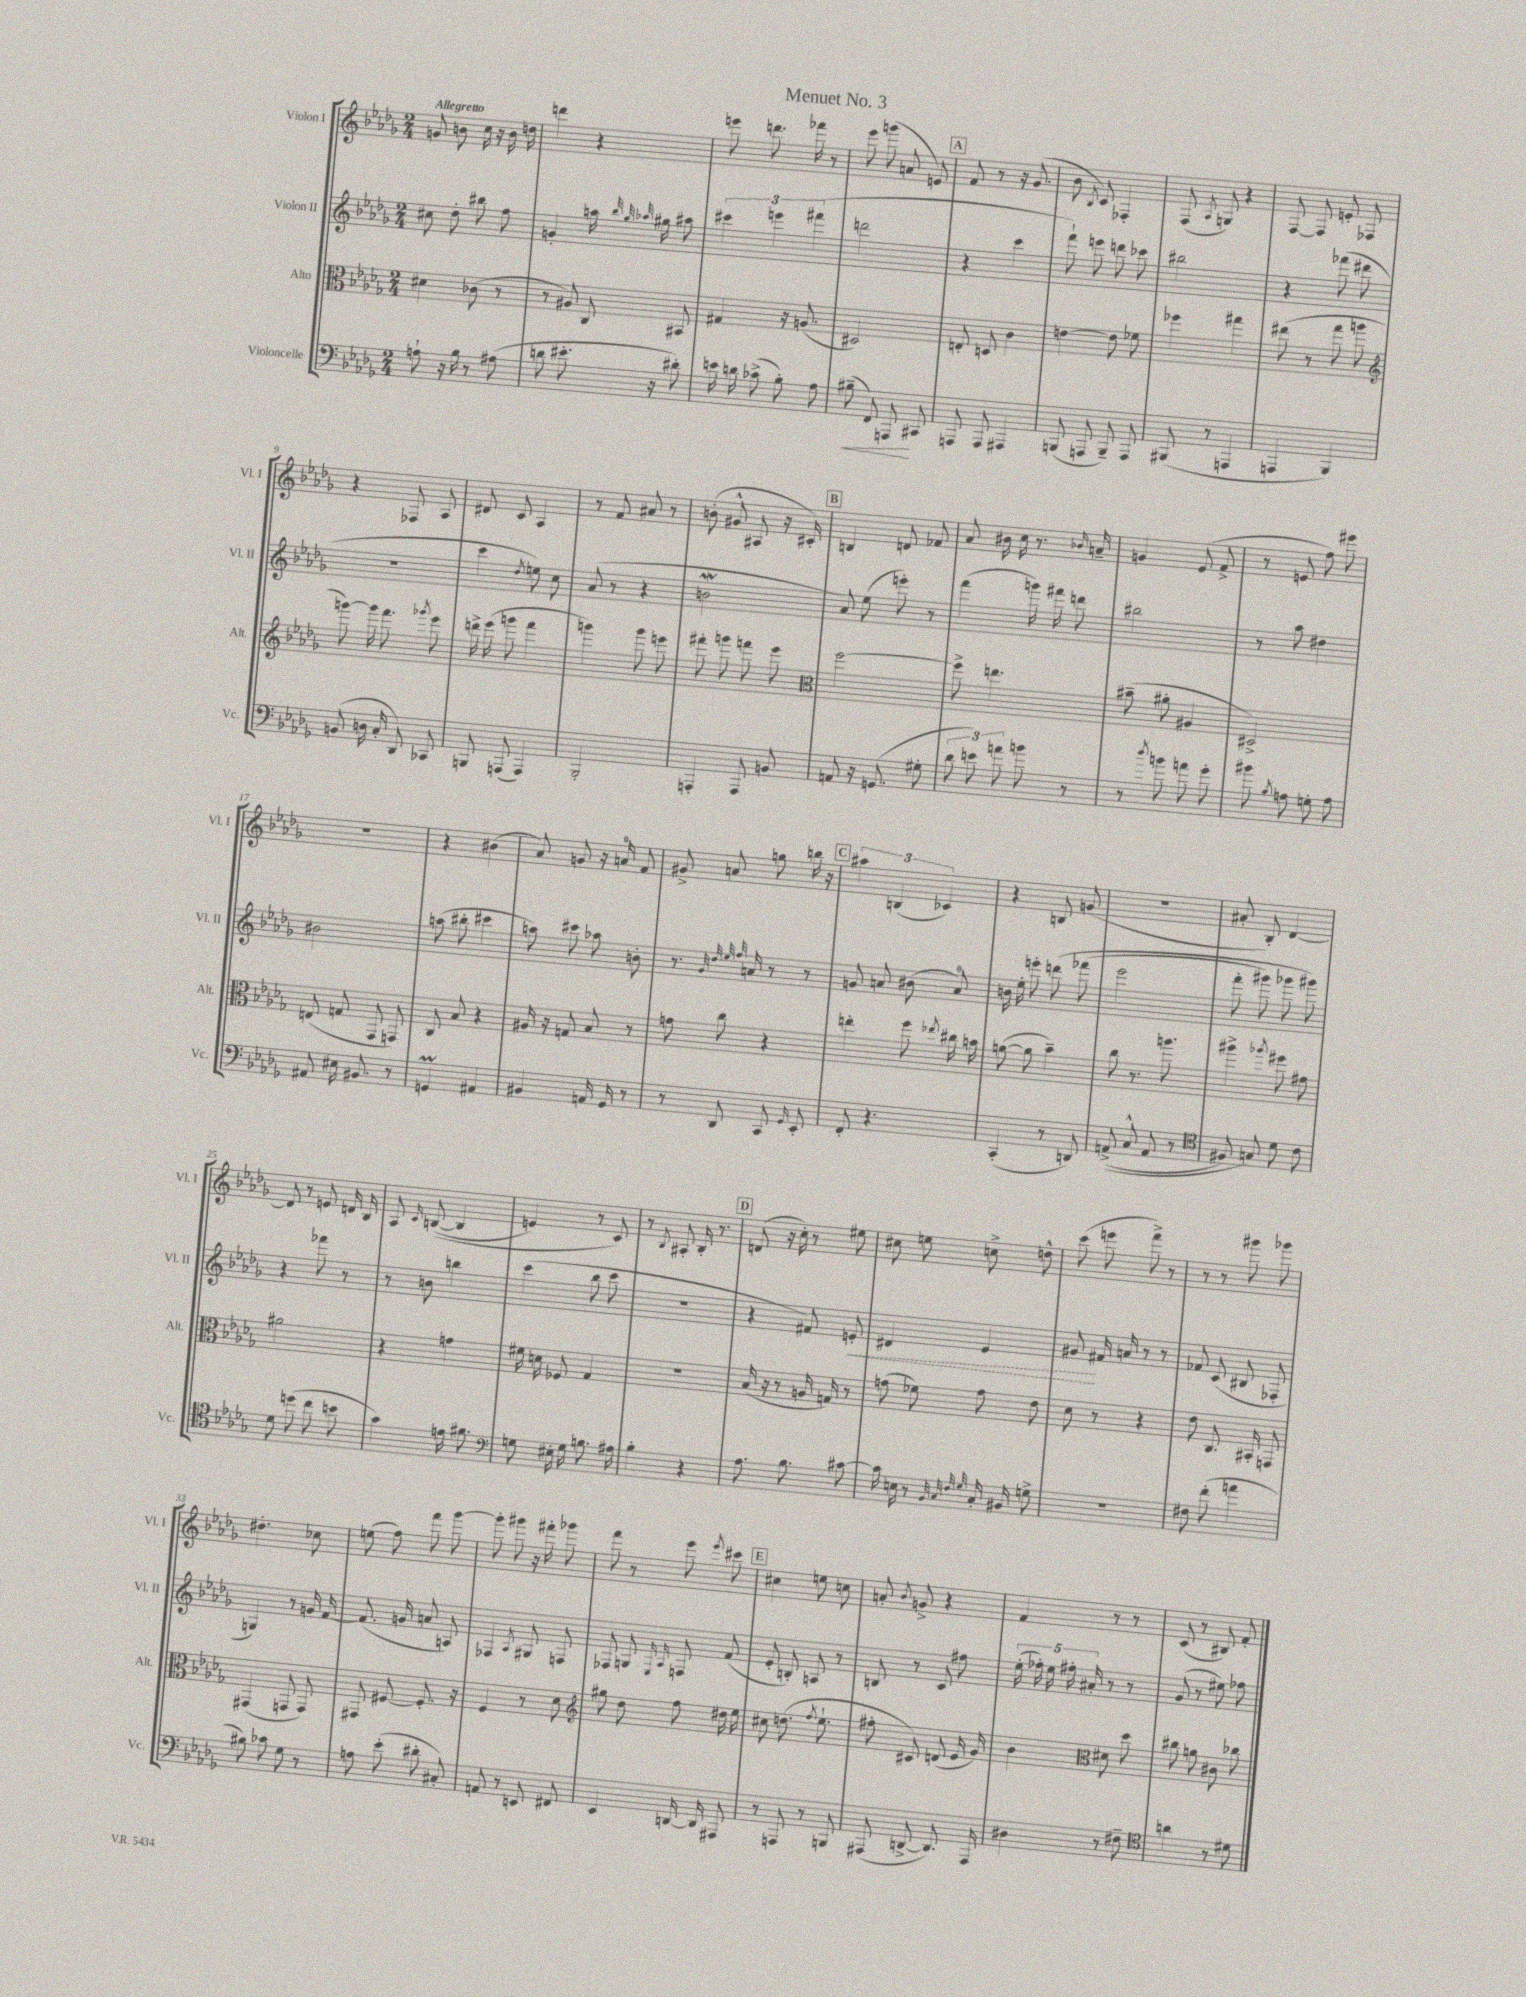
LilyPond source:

\header { title = "Menuet No. 3" }
<<
\new StaffGroup <<
\new Staff = "s0" \with { instrumentName = "Violon I" shortInstrumentName = "Vl. I" } {
    \clef treble \key des \major \numericTimeSignature \time 2/4 \tempo "Allegretto"
    \autoBeamOff g'8 b'8 c''16 r16 b'16 d''16 |
    d'''4 r4 |
    e'''8 d'''8. fes'''16 r8 |
    ees'''8 g'''8( a'8 e'8) |
    \mark \markup { \box "A" } f'8 r8 r16 ges'8.( |
    bes'8 \acciaccatura { bes8 } c'8) fes4-. |
    f8( \acciaccatura { aes8 } g8) r4 |
    f8~ f8 e'8-. fes8 |
    r4 fes8 aes8 |
    dis'8 c'8 aes4 |
    r8 f'8 ais'8 r8 |
    b'8-.( gis'8-^ ais8 r16 cis'16-.) |
    \mark \markup { \box "B" } b4 d'8 fes'8 |
    aes'8 bis'16 c''16 r8. \grace { bes'16 } a'16-- |
    g'4 ees'8( f'8-> |
    r8 e'8 f''8) eis'''8 |
    r2 |
    r4 bis'4( |
    aes'8) g'8 r16 a'16-0 f'8 |
    gis'8-> a'8 g''8 b''16 r16 |
    \mark \markup { \box "C" } \tuplet 3/2 { ais''4 b4( ces'4) } |
    r4 b8 g'8( |
    R2 |
    ais'8-. bes8-.) des'4~ |
    des'8 r8 e'8 d'16 bes16 |
    aes8 \grace { c'16 } b8~(\( b4 |
    e'4) r8 c'8\) |
    r8 \acciaccatura { bes8 } ais8-. bes16-. r8. |
    \mark \markup { \box "D" } d'8( r16 c''16-.) r8 eis''8 |
    cis''8 e''8 c''8-> d''8-^ |
    c'''8( e'''8 f'''8->) r8 |
    r8 r8 gis'''8 ges'''8 |
    dis''4.-. ces''8 |
    e''8( f''8) f'''8 ges'''8~ |
    ges'''8-. gis'''8 r16 fis'''16-. ges'''8 |
    f'''8 r8 ees'''8 \acciaccatura { ees'''8 } cis'''8 |
    \mark \markup { \box "E" } cis''4 e''8 c''8 |
    a'8-. \acciaccatura { bes'8 } g'8-> r4 |
    f'4 r8 r8 |
    c'8( r8 bis8) f'8-. \bar "|." |
}
\new Staff = "s1" \with { instrumentName = "Violon II" shortInstrumentName = "Vl. II" } {
    \clef treble \key des \major \numericTimeSignature \time 2/4
    \autoBeamOff cis''8 des''8-. bis''8 f''8 |
    g'4-. a''16 \grace { bes''32 ges''32 aes''32 } gis''16 ais''8 |
    \tuplet 3/2 { cis'''4 e'''4 fis'''4( } |
    d'''2 |
    \mark \markup { \box "A" } r4 c'''4 |
    f'''8-!) e'''8 d'''8 ces'''8 |
    bis''2 |
    r4 fes'''8( dis'''8 |
    R2 |
    c'''4 \acciaccatura { des''8 } e''8) c''8 |
    aes'8( r8 r4 |
    b'2\mordent |
    \mark \markup { \box "B" } aes'8) ees''8( e'''8-.) r8 |
    f'''4( g'''16) fis'''16 d'''8 |
    bis''2 |
    r8 aes''8 dis''4 |
    bis'2 |
    a''8( bis''8-. cis'''4 |
    a''8) cis'''8 aes''8 b'8-. |
    r8. \grace { ges'32 des''32 ees''32 f''32 } a'16 r8 r8 |
    \mark \markup { \box "C" } g'8 a'8 bis'8( a'8-0) |
    b'16 ees''16-. e'''8-. d'''8\( fes'''8( |
    ees'''2 |
    f'''8-. gis'''8) ges'''8 gis'''8\) |
    r4 fes'''8 r8 |
    r8 b'8 b''4 |
    c'''4( bes''8 c'''8 |
    r2 |
    \mark \markup { \box "D" } r4 fis'8) \once \override Hairpin.style = #'dashed-line e'8-.\< |
    dis'4 ees'4 |
    gis'8\! fis'16 a'16 r8 r8 |
    fes'8 c'8( bis8 fes8-. |
    g4) r8 g'16 f'16~ |
    f'8.( g'16 a'8 a8) |
    fes4 \acciaccatura { aes8 } gis8 f8 |
    fes8 g8 \grace { ees16 aes16 } f8 f'8( |
    \mark \markup { \box "E" } ees'8-. b8-.) a8 r8 |
    b8 r8 c'8 fis''8 |
    \tuplet 5/4 { ees''16-.( fes''16-.) ees''16 fis''16-. ais'16-. } r8 r8 |
    ges'8( r8 eis''8) fes''8 \bar "|." |
}
\new Staff = "s2" \with { instrumentName = "Alto" shortInstrumentName = "Alt." } {
    \clef alto \key des \major \numericTimeSignature \time 2/4
    \autoBeamOff dis'4 ces'8( r8 |
    r8 ais8) c8 bis,8 |
    gis4 r16 a8.( |
    dis2) |
    \mark \markup { \box "A" } e8-. d8 c'4 |
    e'4~ e'8 fes'8 |
    fes''4 gis''4 |
    eis''8( r8 ges''8 a''8 |
    \clef treble g'''8~) g'''16 f'''8. \acciaccatura { ges'''8 } ees'''8 |
    d'''16-> ees'''16( g'''8 f'''4 |
    g'''4) g'''8 e'''8 |
    fis'''8-. g'''8 f'''8 ees'''8 |
    \mark \markup { \box "B" } \clef alto f''2~ |
    f''8-> e''4. |
    bis'8--( ais'8-. ais4 |
    dis2->) |
    e8( g8 ges,8 g,8) |
    c8 bes8 r4 |
    ais16 r16 g8 bes8 r8 |
    g'8 c''8 r4 |
    \mark \markup { \box "C" } e''4-. f''8 \acciaccatura { ees''8 } cis''16 b'16 |
    a'8~( a'8 bes'4--) |
    c''8 r8. a''8. |
    ais''4-> \acciaccatura { aes''8 } fis''8 gis'8 |
    ais'2 |
    r4 g'4 |
    fis'16 d'16 fes8 ges4 |
    r2 |
    \mark \markup { \box "D" } bes16( r16 r8 a16 g16) r8 |
    g'8( fes'8) g'8 ees'8 |
    des'8 r8 r4 |
    ees'8 c8. bis,16-. g,8 |
    gis,4( g,8 g,8) |
    gis,8 fis8~ fis8.-. r16 |
    f4 r8 des'8 |
    \clef treble gis''8 des''8 f''8 dis''16 ees''16 |
    \mark \markup { \box "E" } cis''8 d''8.( \acciaccatura { f''8 } ees''8.-! |
    fis''8-. cis'8) d'8( ees'16 ges'16) |
    bes'4 \clef alto dis'8 des''8 |
    cis''8 a'8 cis'8 ces''8 \bar "|." |
}
\new Staff = "s3" \with { instrumentName = "Violoncelle" shortInstrumentName = "Vc." } {
    \clef bass \key des \major \numericTimeSignature \time 2/4
    \autoBeamOff a8-! r16 bes16 r8 ais8( |
    d'8 eis'8.-. r16 dis'8-.) |
    e'16 d'16 ces'8->( bes8-.) aes8 |
    bis8--\<( f,8) a,,8\! cis,8 |
    \mark \markup { \box "A" } a,,8 a,,8 ais,,4 |
    b,,8( a,,8 b,,8--) a,,8 |
    bis,,8( r8 a,,4 |
    a,,4 bes,,4) |
    b,8( d16 c16-. des,8) ces,8 |
    b,,8 a,,8( a,,4) |
    bes,,2-. |
    a,,4-. a,,8 b,8 |
    \mark \markup { \box "B" } a,8 r16 g,8.( gis8-. |
    \tuplet 3/2 { des'8 e'8) a'8 } b'8 r8 |
    r8 \acciaccatura { des''8 } b'8 a'8 ges'8-. |
    bis'8 \acciaccatura { bes8 } a8 g8-. a8 |
    ais,8 eis16 bis,8. r8 |
    g,4\prall ais,4 |
    bis,4 a,16 ges,16 r8 |
    r8 des,8 c,8 \grace { ges,16 } ees,8-. |
    \mark \markup { \box "C" } f,8-. r4. |
    c,4-.( r8 d,8) |
    a,8->(\( c8-^ a,8 r8 |
    \clef tenor fis8) g8\) des'8 c'8 |
    des'8 d''8( c''8 b'8 |
    ges'4) e'16 fis'8. |
    \clef bass g8 eis16-. g16 b8. ais16 |
    bes4-. r4 |
    \mark \markup { \box "D" } aes8. bes8. cis'8~ |
    cis'16 e16 r8 \grace { bes,32 c32 f32 ges32 } c16-. bis,16 g8-> |
    R2 |
    fis8 f'8-.( a'4 |
    bis8) ces'8 ges8 r8 |
    a8 ees'8-.( dis'8-. cis8-.) |
    a,8 r8 e,8 fis,8 |
    ees,4 d,16~ d,16 ais,,8 |
    \mark \markup { \box "E" } r8 a,,8 r8 b,,8 |
    ais,,8( d,8~-> d,8.) ais,,16 |
    dis4 r8 fis8-- |
    \clef tenor a'4 r8 dis'8 \bar "|." |
}
>>
>>
